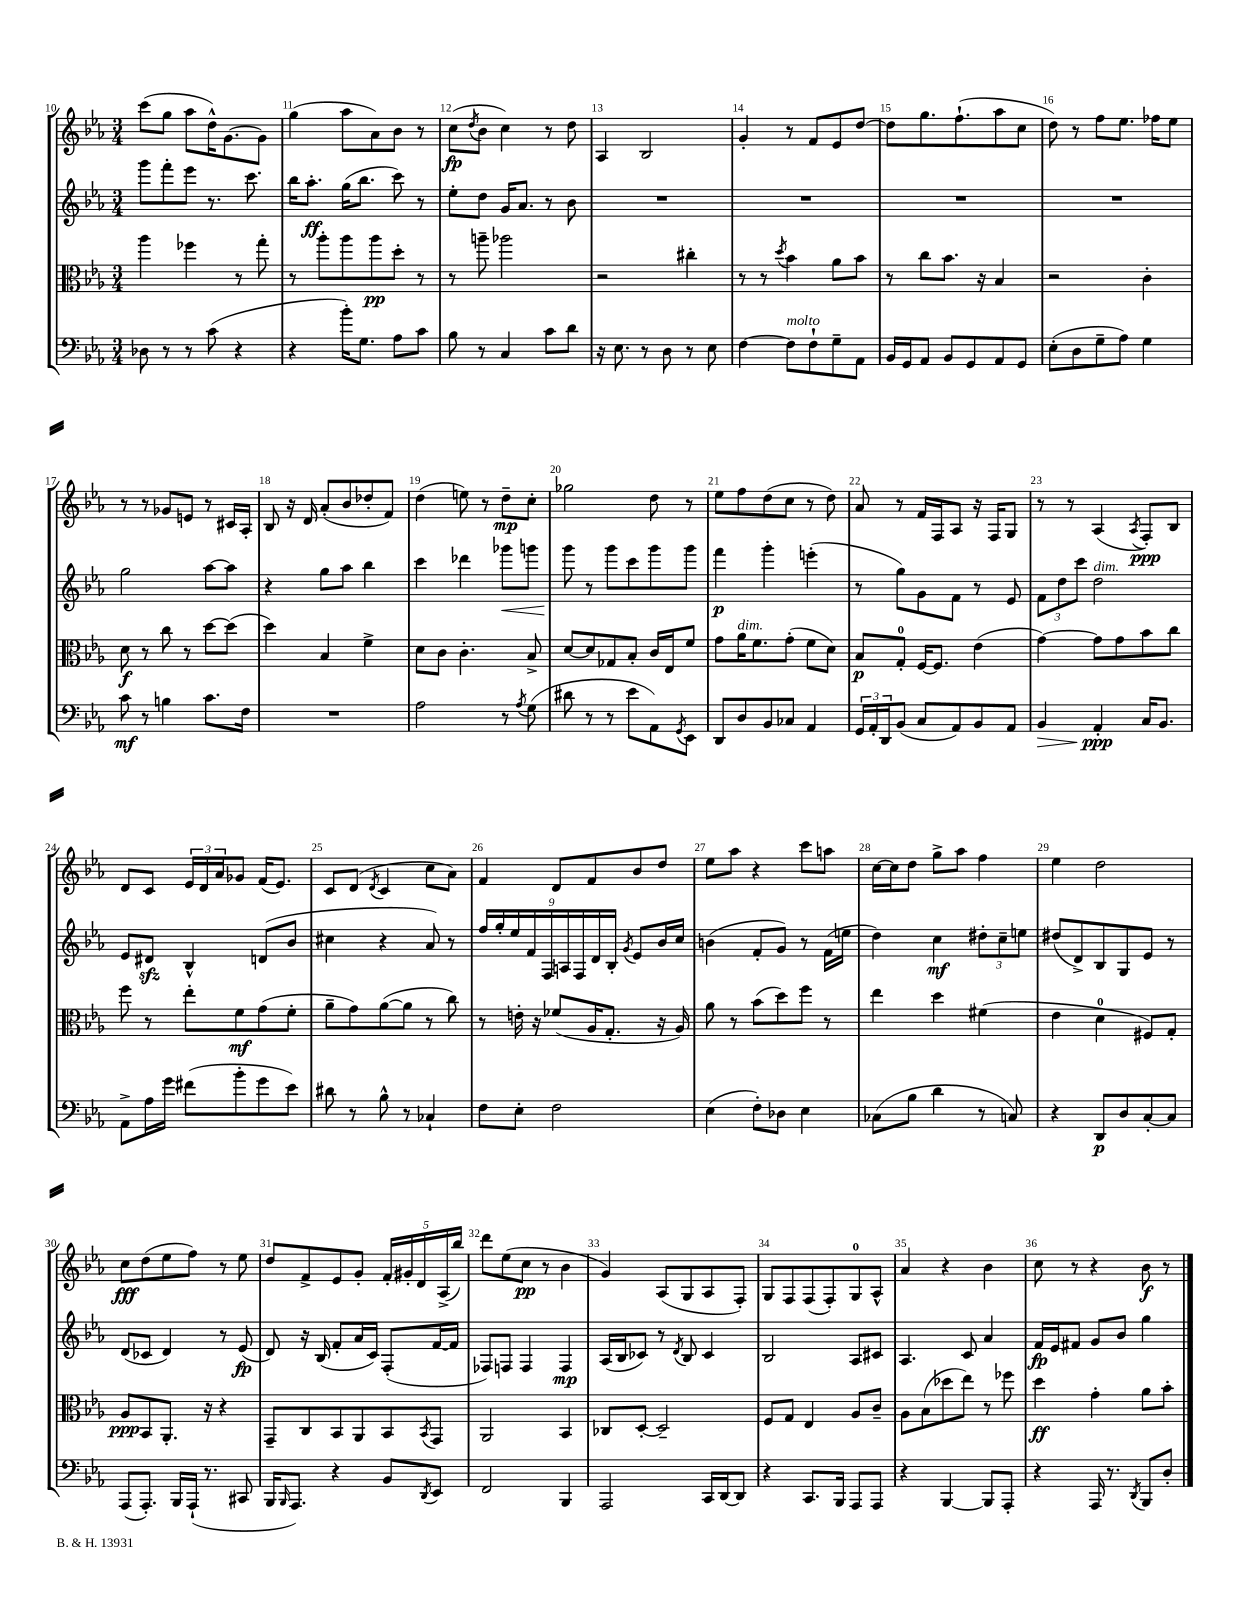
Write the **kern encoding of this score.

**kern	**kern	**kern	**kern
*staff4	*staff3	*staff2	*staff1
*clefF4	*clefC3	*clefG2	*clefG2
*k[b-e-a-]	*k[b-e-a-]	*k[b-e-a-]	*k[b-e-a-]
*M3/4	*M3/4	*M3/4	*M3/4
8D-\	4aa-\	8ggg\L	(8ccc\L
8r	.	8fff'\	8gg\J
8r	4ff-\	8eee-\J	8aa-\L
(8c\	.	8.r	16dd^^\K)
.	.	.	[8.g\
4r	8r	.	.
.	.	8.ccc\	.
.	8gg'\	.	8g\]J
=	=	=	=
4r	8r	16bb-\LK	(4gg\
.	.	8.aa-'\J	.
.	8aa-'\L	.	.
16b-'\LK)	8aa-\	(16gg\LK	8aa-\L
8.G\J	.	8.bb-\J	.
.	8aa-\	.	8a-\)
8A-\L	8dd'\J	8ccc\)	8b-\J
8c\J	8r	8r	8r
=	=	=	=
8B-\	8r	8ee-'\L	(8cc\L
.	.	.	8qdd/
8r	8aa~\	8dd\J	8b-\J
4C/	2aa-\	16g/LK	4cc\)
.	.	8.a-/J	.
8c\L	.	8r	8r
8d\J	.	8b-\	8dd\
=	=	=	=
16r	2r	2.r	4A-/
8.E-\	.	.	.
8r	.	.	2B-/
8D\	.	.	.
8r	4cc#'\	.	.
8E-\	.	.	.
=	=	=	=
[4F\	8r	2.r	4g'/
.	8r	.	.
.	8qdd/	.	.
8F\]L	4b-\	.	8r
8F`\	.	.	8f/L
8G~\	8a-\L	.	8e-/
8AA-\J	8b-\J	.	[8dd/J
=	=	=	=
16BB-/LL	8r	2.r	8dd\]L
16GG/J	.	.	.
8AA-/J	8cc\L	.	8.gg\
8BB-/L	8.b-\J	.	.
.	.	.	(8.ff`\
8GG/	.	.	.
.	16r	.	.
8AA-/	4B-/	.	8aa-\
8GG/J	.	.	8cc\J
=	=	=	=
(8E-'\L	2r	2.r	8dd\)
8D\	.	.	8r
8G~\	.	.	8ff\L
8A-\J)	.	.	8.ee-\J
4G\	4c'\	.	.
.	.	.	16ff-\LK
.	.	.	8ee-\J
=	=	=	=
8c\	8d\	2gg\	8r
8r	8r	.	8r
4B\	8cc\	.	8g-/L
.	8r	.	8e/J
8.c\L	[8dd\L	[8aa-\L	8r
.	(8dd\]J	8aa-\]J	16c#/LL
16F\Jk	.	.	16A-'/JJ
=	=	=	=
2.r	4dd\)	4r	8B-/
.	.	.	16r
.	.	.	16d/
.	4B-/	8gg\L	(8a-'/L
.	.	8aa-\J	8b-/
.	4f^\	4bb-\	8dd-'/
.	.	.	8f/J)
=	=	=	=
2A-\	8d\L	4ccc\	(4dd\
.	8c\J	.	.
.	4.c'\	4ddd-\	8ee\)
.	.	.	8r
8r	.	8ggg-\L	8dd~\L
8qA-/	.	.	.
(8G\	8B-^/	8ggg\J	8cc'\J
=	=	=	=
8d#\	[8d/L	8ggg\	2gg-\
8r	8d/]	8r	.
8r	8G-/	8ggg\L	.
8e-\L	8B-'/J	8ccc\	.
8AA-\)	16c/LL	8ggg\	8dd\
.	16E-/J	.	.
8qGG/	.	.	.
8EE-\J	8f/J	8ggg\J	8r
=	=	=	=
8DD/L	8g\L	4fff\	8ee-\L
8D/	16a-\K	.	8ff\
.	8.f\	.	.
8BB-/	.	4ggg'\	(8dd\
8C-/J	(8g'\J	.	8cc\J
4AA-/	8f\L	(4eee'\	8r
.	8d\J)	.	8dd\)
=	=	=	=
24GG/LL	8B-/L	8r	8a-/
24AA-'/	.	.	.
24DD/J	.	.	.
(8BB-/J	8G'/J	8gg\L)	8r
8C/L	[16F/LK	8g\	16f/LL
.	8.F/]J	.	16F/J
8AA-/)	.	8f\J	8A-/J
8BB-/	(4e-\	8r	16r
.	.	.	16F/LK
8AA-/J	.	8e-/	8G/J
=	=	=	=
4BB-/	[4g\)	12f\L	8r
.	.	12dd\	.
.	.	.	8r
.	.	12ccc\J	.
4AA-'/	8g\]L	2dd\	(4A-/
.	8g\	.	.
.	.	.	8qA-/
16C/LK	8b-\	.	8F'/L)
8.BB-/J	.	.	.
.	8cc\J	.	8B-/J
=	=	=	=
8AA-^\L	8ff\	8e-/L	8d/L
16A-\L	8r	8d#/J	8c/J
16g\JJ	.	.	.
(8f#\L	8ee-'\L	4B-^^/	24e-/LL
.	.	.	24d/
.	.	.	24a-/J
8b-'\	8f\	.	8g-/J
8g\	(8g\	(8d/L	(16f/LK
.	.	.	8.e-/J)
8e-\J)	8f'\J	8b-/J	.
=	=	=	=
8d#\	8a-~\L	4cc#\	8c/L
8r	8g\)	.	(8d/J
.	.	.	8qd/
8B-^^\	([8a-\	4r	4c/
8r	8a-\]J	.	.
4C-`/	8r	8a-/)	8cc\L
.	8cc\)	8r	8a-\J)
=	=	=	=
8F\L	8r	18ff/LL	4f/
.	.	18gg'/	.
.	.	18ee-/	.
8E-'\J	16e'\	.	.
.	.	18f/	.
.	16r	.	.
.	.	18F/	.
2F\	(8f-/L	.	8d/L
.	.	18A/	.
.	.	18F/	.
.	16A-/K	.	8f/
.	.	18d/	.
.	8.G'/J	.	.
.	.	18B-'/JJ	.
.	.	8qg/	.
.	.	8e-/L	8b-/
.	16r	16b-/L	8dd/J
.	16A-/)	16cc/JJ	.
=	=	=	=
(4E-\	8a-\	(4b\	8ee-\L
.	8r	.	8aa-\J
8F'\L)	(8b-\L	8f'/L	4r
8D-\J	8dd\)	8g/J)	.
4E-\	8ff\J	8r	8ccc\L
.	8r	(16f\LL	8aa\J
.	.	16ee\JJ	.
=	=	=	=
(8C-\L	4ee-\	4dd\)	[16cc\LL
.	.	.	16cc\]J
8B-\J	.	.	8dd\J
4d\	4dd\	4cc\	8gg^\L
.	.	.	8aa-\J
8r	(4f#\	12dd#'\L	4ff\
.	.	12cc~\	.
8C/)	.	.	.
.	.	12ee\J	.
=	=	=	=
4r	4e-\	(8dd#/L	4ee-\
.	.	8d^/)	.
8DD/L	4d\	8B-/	2dd\
8D/	.	8G/	.
[8C'/	8F#/L)	8e-/J	.
8C/]J	8G'/J	8r	.
=	=	=	=
(8AAA-/L	8A-/L	(8d/L	8cc\L
8.AAA-'/J)	8BB-/	8c-/J	(8dd\
.	8.AA-'/J	4d/)	8ee-\
16BBB-/LL	.	.	.
(16AAA-`/JJ	.	.	8ff\J)
8.r	16r	.	.
.	4r	8r	8r
8CC#/	.	(8e-/	8ee-\
=	=	=	=
16BBB-/LK	8GG~/L	8d/)	8dd/L
16qqBBB-/	.	.	.
8.AAA-/J)	.	.	.
.	8C/	16r	8f^/
.	.	(16B-/	.
4r	8BB-/	8f'/L	8e-/
.	8AA-/	16a-/L	8g'/J
.	.	16c/JJ)	.
8BB-/L	8BB-/	(8F'/L	20f'/LL
.	.	.	20g#'/
.	.	.	20d/
8qDD/	8qBB-/	.	.
8EE-/J	8GG/J	[16f/L	.
.	.	.	(20A-^/
.	.	16f/]JJ	.
.	.	.	20bb-/JJ)
=	=	=	=
2FF/	2AA-/	8F-/L)	8ddd\L
.	.	8F/J	(8ee-\
.	.	4F/	8cc\J
.	.	.	8r
4BBB-/	4BB-/	4F/	4b-\
=	=	=	=
2AAA-/	8C-/L	(16A-/LL	4g/)
.	.	16B-/J	.
.	[8D'/J	8c-/J)	.
.	2D~/]	8r	(8A-/L
.	.	8qd/	.
.	.	8B-/	8G/
16CC/LL	.	4c-/	8A-/
[16DD/J	.	.	.
8DD/]J	.	.	8F'/J)
=	=	=	=
4r	8F/L	2B-/	8G/L
.	8G/J	.	8F/
8.CC/L	4E-/	.	(8F/
.	.	.	8F'/)
16BBB-/Jk	.	.	.
8AAA-/L	8A-/L	8A-/L	8G/
8AAA-/J	8c~/J	8c#/J	8A-^^/J
=	=	=	=
4r	8A-\L	4.A-/	4a-/
.	(8B-\	.	.
[4BBB-/	8dd-\	.	4r
.	8ee-\J)	8c/	.
8BBB-/]L	8r	4a-/	4b-\
8AAA-'/J	8ff-\	.	.
=	=	=	=
4r	4dd\	16f/LL	8cc\
.	.	16e-/J	.
.	.	8f#/J	8r
16AAA-/	4g'\	8g/L	4r
8.r	.	.	.
.	.	8b-/J	.
8qDD/	.	.	.
8BBB-/L	8a-\L	4gg\	8b-\
8D'/J	8b-'\J	.	8r
==	==	==	==
*-	*-	*-	*-
